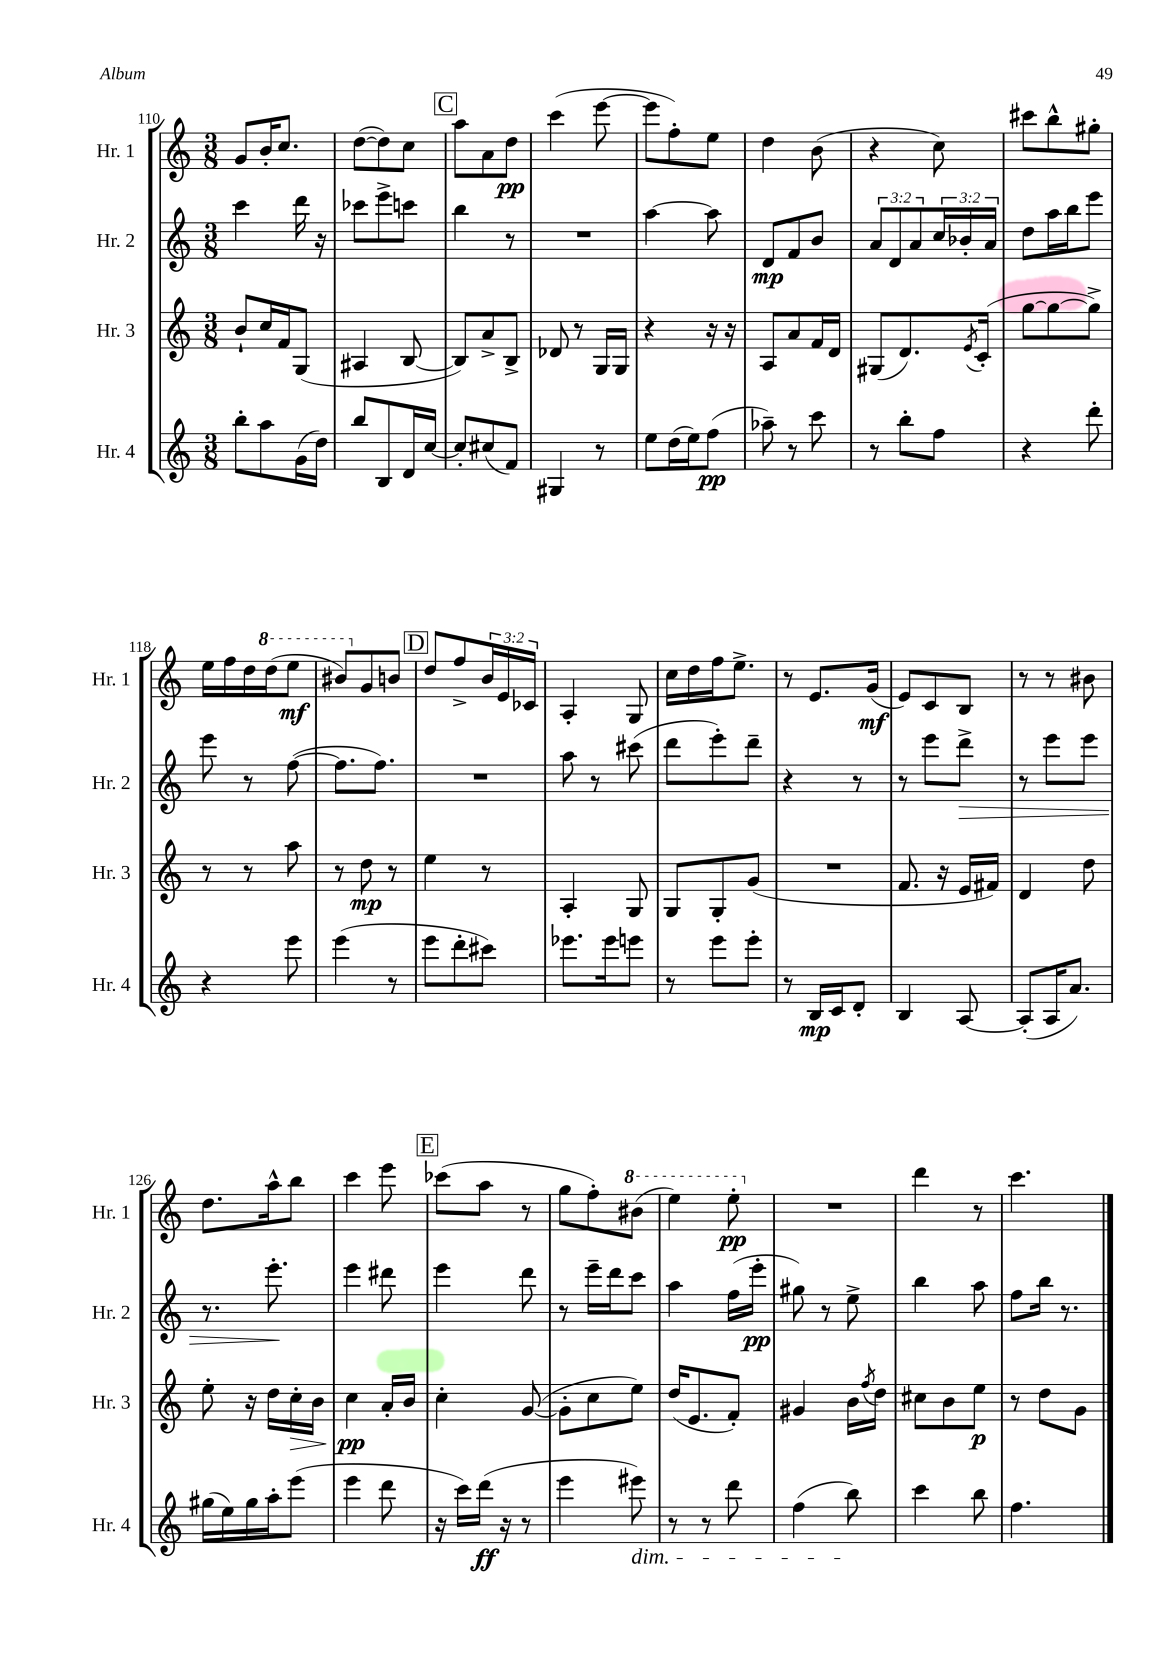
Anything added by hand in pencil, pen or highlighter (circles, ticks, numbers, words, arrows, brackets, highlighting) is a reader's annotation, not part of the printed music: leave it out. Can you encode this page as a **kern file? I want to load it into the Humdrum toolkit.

**kern	**dynam	**kern	**dynam	**kern	**dynam	**kern	**dynam
*part4	*part4	*part3	*part3	*part2	*part2	*part1	*part1
*staff4	*staff4	*staff3	*staff3	*staff2	*staff2	*staff1	*staff1
*I"Hr. 4	*	*I"Hr. 3	*	*I"Hr. 2	*	*I"Hr. 1	*
*I'Hr. 4	*	*I'Hr. 3	*	*I'Hr. 2	*	*I'Hr. 1	*
*clefG2	*	*clefG2	*	*clefG2	*	*clefG2	*
*k[]	*	*k[]	*	*k[]	*	*k[]	*
*M3/8	*	*M3/8	*	*M3/8	*	*M3/8	*
=110	=110	=110	=110	=110	=110	=110	=110
8bb'\L	.	8b`/L	.	4ccc\	.	8g/L	.
8aa\	.	16cc/L	.	.	.	16b'/K	.
.	.	16f/J	.	.	.	8.cc/J	.
(16g\L	.	(8G/J	.	16ddd\	.	.	.
16dd\JJ)	.	.	.	16r	.	.	.
=111	=111	=111	=111	=111	=111	=111	=111
8bb/L	.	4A#X/	.	8ccc-X\L	.	([8dd\L	.
8B/	.	.	.	8eee^\	.	8dd\])	.
16d/L	.	[8B/	.	8cccn\J	.	8cc\J	.
[16cc/JJ	.	.	.	.	.	.	.
!!LO:REH:place=s1:t=C
=112	=112	=112	=112	=112	=112	=112	=112
8cc'/L]	.	8B/L])	.	4bb\	.	8aa\L	.
(8cc#X/	.	8a^/	.	.	.	8a\	.
8f/J)	.	8B^/J	.	8r	.	8dd\J	pp
=113	=113	=113	=113	=113	=113	=113	=113
4G#X/	.	8d-X/	.	4.r	.	(4ccc\	.
.	.	8r	.	.	.	.	.
8r	.	16G/LL	.	.	.	[8eee\	.
.	.	16G/JJ	.	.	.	.	.
=114	=114	=114	=114	=114	=114	=114	=114
8ee\L	.	4r	.	[4aa\	.	8eee\L]	.
(16dd\L	.	.	.	.	.	8ff'\)	.
16ee\J)	.	.	.	.	.	.	.
(8ff\J	pp	16r	.	8aa\]	.	8ee\J	.
.	.	16r	.	.	.	.	.
=115	=115	=115	=115	=115	=115	=115	=115
8aa-X~\)	.	8A/L	.	8d/L	mp	4dd\	.
8r	.	8a/	.	8f/	.	.	.
8ccc\	.	16f/L	.	8b/J	.	(8b\	.
.	.	16d/JJ	.	.	.	.	.
=116	=116	=116	=116	=116	=116	=116	=116
8r	.	(8G#X/L	.	12a/L	.	4r	.
.	.	.	.	12d/	.	.	.
8bb'\L	.	8.d/)	.	.	.	.	.
.	.	.	.	12a/	.	.	.
8ff\J	.	.	.	24cc/L	.	8cc\)	.
.	.	.	.	24b-X'/	.	.	.
.	.	8qe/	.	.	.	.	.
.	.	(16c'/Jk	.	.	.	.	.
.	.	.	.	24a/JJ	.	.	.
=117	=117	=117	=117	=117	=117	=117	=117
4r	.	[8gg\L	.	8dd\L	.	8ccc#X\L	.
.	.	8gg\_	.	16aa\L	.	8bb^^\	.
.	.	.	.	16bb\J	.	.	.
8ddd'\	.	8gg^\J])	.	8eee\J	.	8gg#X'\J	.
!!LO:LB:g=z
=118	=118	=118	=118	=118	=118	=118	=118
4r	.	8r	.	8eee\	.	16ee\LL	.
.	.	.	.	.	.	16ff\	.
.	.	8r	.	8r	.	16dd\	.
*	*	*	*	*	*	*8va	*
.	.	.	.	.	.	(16ddd\J	.
8eee\	.	8aa\	.	([8ff\	.	8eee\J	mf
=119	=119	=119	=119	=119	=119	=119	=119
(4eee\	.	8r	.	8.ff\L]	.	8bb#X/L)	.
*	*	*	*	*	*	*X8va	*
.	.	8dd\	mp	.	.	8g/	.
.	.	.	.	8.ff\J)	.	.	.
8r	.	8r	.	.	.	8bn/J	.
!!LO:REH:place=s1:t=D
=120	=120	=120	=120	=120	=120	=120	=120
8eee\L	.	4ee\	.	4.r	.	8dd/L	.
8ddd'\	.	.	.	.	.	8ff^/	.
8ccc#X\J)	.	8r	.	.	.	24b/L	.
.	.	.	.	.	.	24e/	.
.	.	.	.	.	.	24c-X/JJ	.
=121	=121	=121	=121	=121	=121	=121	=121
8.eee-X\L	.	4A'/	.	8aa\	.	4A'/	.
.	.	.	.	8r	.	.	.
16eee-\k	.	.	.	.	.	.	.
8eeen\J	.	8G/	.	(8ccc#X\	.	8G/	.
=122	=122	=122	=122	=122	=122	=122	=122
8r	.	8G/L	.	8ddd\L	.	16cc\LL	.
.	.	.	.	.	.	16dd\	.
8eee\L	.	8G'/	.	8eee'\)	.	16ff\J	.
.	.	.	.	.	.	8.ee^\J	.
8eee'\J	.	(8g/J	.	8ddd~\J	.	.	.
=123	=123	=123	=123	=123	=123	=123	=123
8r	.	4.r	.	4r	.	8r	.
16B/LL	mp	.	.	.	.	8.e/L	.
16c/J	.	.	.	.	.	.	.
8d'/J	.	.	.	8r	.	.	.
.	.	.	.	.	.	(16g/Jk	mf
=124	=124	=124	=124	=124	=124	=124	=124
4B/	.	8.f/	.	8r	.	8e/L)	.
.	.	.	.	8eee\L	.	8c/	.
.	.	16r	.	.	.	.	.
!	!	!	!	!	!LO:HP:b	!	!
[8A/	.	16e/LL	.	8ddd^\J	>	8B/J	.
.	.	16f#X/JJ)	.	.	.	.	.
=125	=125	=125	=125	=125	=125	=125	=125
(8A'/L]	.	4d/	.	8r	.	8r	.
16A/K	.	.	.	8eee\L	.	8r	.
8.a/J)	.	.	.	.	.	.	.
.	.	8dd\	.	8eee\J	.	8b#X\	.
!!LO:LB:g=z
=126	=126	=126	=126	=126	=126	=126	=126
(16gg#X\LL	.	8ee'\	.	8.r	.	8.dd\L	.
16ee\)	.	.	.	.	.	.	.
16gg#\	.	16r	.	.	.	.	.
16aa'\J	.	16dd\LL	.	8.eee'\	.	16aa^^\k	.
!	!	!	!LO:HP:b	!	!	!	!
(8eee\J	.	16cc'\	>	.	.	8bb\J	.
.	.	16b\JJ	.	.	.	.	.
.	.	.	.	.	]	.	.
=127	=127	=127	=127	=127	=127	=127	=127
4eee\	.	4cc\	pp	4eee\	.	4ccc\	.
8ddd\	.	16a'/LL	]	8ddd#X\	.	8eee\	.
.	.	16b/JJ	.	.	.	.	.
!!LO:REH:place=s1:t=E
=128	=128	=128	=128	=128	=128	=128	=128
16r	.	4cc'\	.	4eee\	.	(8ccc-X\L	.
16ccc\LL)	.	.	.	.	.	.	.
(16ddd\JJ	ff	.	.	.	.	8aa\J	.
16r	.	.	.	.	.	.	.
8r	.	([8g/	.	8ddd\	.	8r	.
=129	=129	=129	=129	=129	=129	=129	=129
4eee\	.	8g'\L]	.	8r	.	8gg\L	.
.	.	8cc\	.	16eee~\LL	.	8ff'\)	.
.	.	.	.	16ddd\J	.	.	.
*	*	*	*	*	*	*8va	*
!LO:TX:b:i:t=dim.	!	!	!	!	!	!	!
8eee#X\)	.	8ee\J)	.	8ccc\J	.	(8bb#X\J	.
=130	=130	=130	=130	=130	=130	=130	=130
8r	.	(16dd/KL	.	4aa\	.	4eee\)	.
.	.	8.e/	.	.	.	.	.
8r	.	.	.	.	.	.	.
8ddd\	.	8f'/J)	.	(16ff\LL	.	8eee'\	pp
.	.	.	.	16eee'\JJ	pp	.	.
=131	=131	=131	=131	=131	=131	=131	=131
*	*	*	*	*	*	*X8va	*
(4ff\	.	4g#X/	.	8gg#X\)	.	4.r	.
.	.	.	.	8r	.	.	.
8bb\)	.	16b\LL	.	8ee^\	.	.	.
.	.	8qff/	.	.	.	.	.
.	.	16dd\JJ	.	.	.	.	.
=132	=132	=132	=132	=132	=132	=132	=132
4ccc\	.	8cc#X\L	.	4bb\	.	4ddd\	.
.	.	8b\	.	.	.	.	.
8bb\	.	8ee\J	p	8aa\	.	8r	.
=133	=133	=133	=133	=133	=133	=133	=133
4.ff\	.	8r	.	8ff\L	.	4.ccc\	.
.	.	8dd\L	.	16bb\Jk	.	.	.
.	.	.	.	8.r	.	.	.
.	.	8g\J	.	.	.	.	.
==	==	==	==	==	==	==	==
*-	*-	*-	*-	*-	*-	*-	*-
